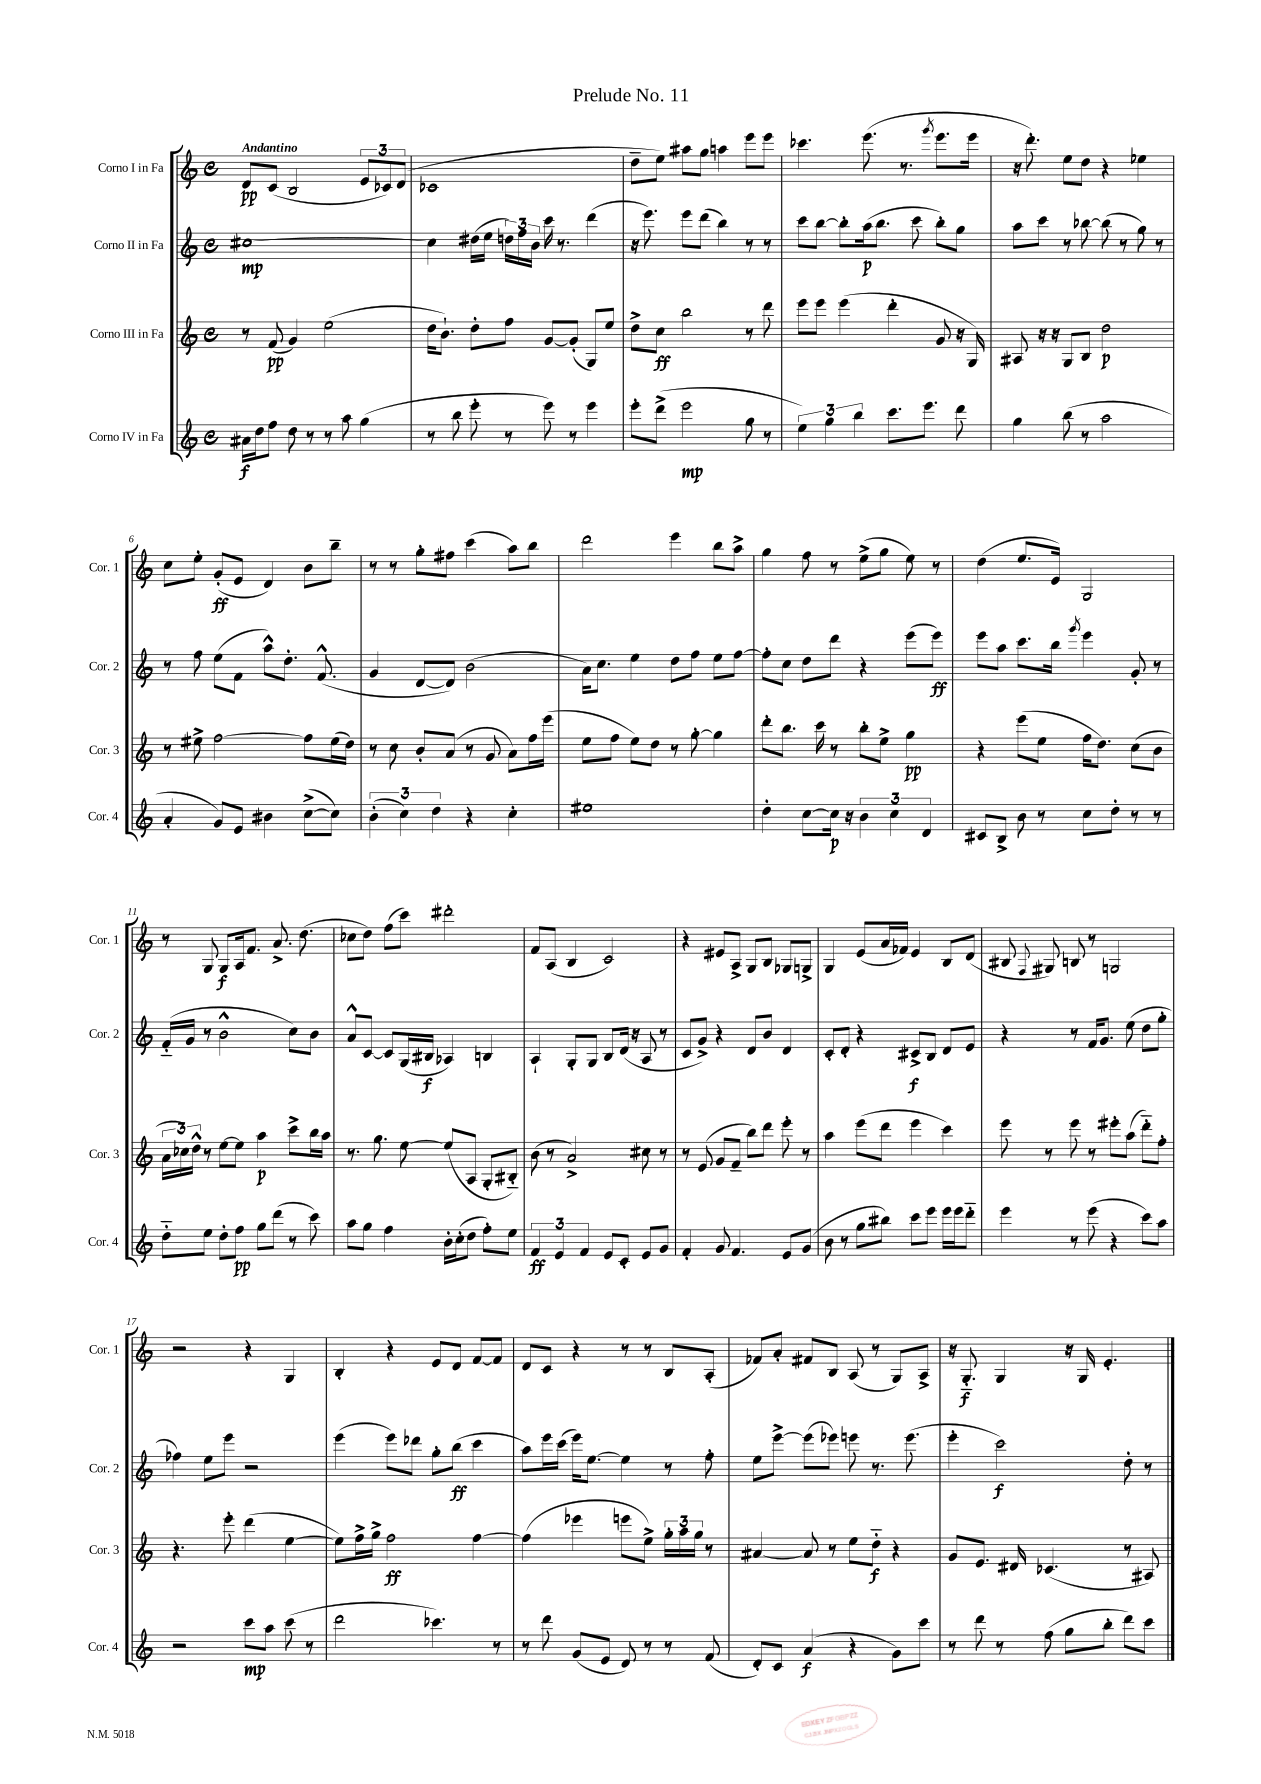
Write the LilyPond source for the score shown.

\header { title = "Prelude No. 11" }
<<
\new StaffGroup <<
\new Staff = "s0" \with { instrumentName = "Corno I in Fa" shortInstrumentName = "Cor. 1" } {
    \clef treble \key c \major \defaultTimeSignature \time 4/4 \tempo "Andantino"
    \autoBeamOff d'8[\pp c'8]( b2 \tuplet 3/2 { e'8[ ces'8) d'8]( } |
    ces'1 |
    d''8[-- e''8]) ais''8[ g''8] a''4 e'''8[ e'''8] |
    ces'''4. e'''8.( r8. \acciaccatura { g'''8 } e'''8.[ e'''16] |
    r16 d'''8.-.) e''8[ d''8] r4 ees''4 |
    c''8[ e''8]-. g'8[-.\ff( e'8] d'4) b'8[ b''8]-- |
    r8 r8 g''8[-. fis''8] c'''4( a''8[) b''8] |
    d'''2 e'''4 b''8[ a''8]-> |
    g''4 f''8 r8 e''8[->( g''8] e''8) r8 |
    d''4( e''8.[ e'16]) g2 |
    r8 g8 g8[\f a16 f'8.] a'8.-> d''8.( |
    ces''8[ d''8]) f''8[( c'''8]) dis'''2-. |
    f'8[ a8]( b4 c'2) |
    r4 eis'8[ a8]-> g8[ b8] ges8[ g8]-> |
    g4 e'8[( a'16 fes'16]) e'4 b8[ d'8]( |
    bis8 \appoggiatura { f8 } gis8) b8 r8 g2 |
    r2 r4 g4 |
    b4-. r4 e'8[ d'8] f'8[~ f'8] |
    d'8[ c'8] r4 r8 r8 b8[ a8]-.( |
    fes'8[) a'8]-. fis'8[ b8] a8( r8 g8[) a8]-> |
    r16 g8.-_\f g4 r16 g16 e'4.-. \bar "|." |
}
\new Staff = "s1" \with { instrumentName = "Corno II in Fa" shortInstrumentName = "Cor. 2" } {
    \clef treble \key c \major \defaultTimeSignature \time 4/4
    \autoBeamOff cis''1~\mp |
    cis''4 dis''16[( e''16] \tuplet 3/2 { d''16[) f''16 b'16] } c'''16 r8. d'''4( |
    r16 e'''8.) e'''8[ d'''8]( b''4) r8 r8 |
    c'''8[ b''8]~ b''8[-. a''16\p( b''8.] c'''8 b''8[-.) g''8] |
    a''8[ c'''8] r8 bes''8~ bes''8( r8 g''8) r8 |
    r8 f''8 e''8[( f'8] a''8[-^) d''8.]-. f'8.-^( |
    g'4 d'8[~ d'8]) b'2( |
    a'16[) c''8.] e''4 d''8[ f''8] e''8[ f''8]~ |
    f''8[-. c''8] d''8[ d'''8] r4 e'''8[( e'''8]\ff) |
    e'''8[ a''8] c'''8.[ b''16] \acciaccatura { g'''8 } e'''4 g'8-. r8 |
    f'16[-_( g'16] r8 b'2-^ c''8[) b'8] |
    a'8[-^ c'8]~ c'8[ g16( bis16]\f aes4) b4 |
    a4-! g8[-. g8] b8[ d'16]( r16 a8 r8 |
    c'8[ g'8]->) r4 d'8[ b'8] d'4 |
    c'8[-. d'8]-. r4 cis'8[->\f b8] d'8[ e'8] |
    r4 r8 f'16[ g'8.] e''8( d''8[ g''8]-. |
    fes''4) e''8[ e'''8] r2 |
    e'''4( e'''8[) des'''8] g''8[-. b''8]\ff( c'''4 |
    a''8[) e'''16 c'''16]( e'''16[) e''8.]~ e''4 r8 f''8-. |
    e''8[ e'''8]~-> e'''8[( ees'''8]) e'''8 r8. e'''8.( |
    e'''4-. c'''2\f) d''8-. r8 \bar "|." |
}
\new Staff = "s2" \with { instrumentName = "Corno III in Fa" shortInstrumentName = "Cor. 3" } {
    \clef treble \key c \major \defaultTimeSignature \time 4/4
    \autoBeamOff r8 f'8\pp( g'4) e''2( |
    d''16[ b'8.]-!) d''8[-. f''8] g'8[~ g'8]-.( g8[) e''8] |
    d''8[-> c''8]\ff b''2 r8 d'''8 |
    e'''8[ e'''8] e'''4( d'''4-. g'8 r16 g16) |
    ais8 r16 r16 g8[ b8] d''2\p |
    r8 eis''8-> f''2~ f''8[ eis''16( d''16]) |
    r8 c''8 b'8[-. a'8]( r8 g'8 a'8[) f''16 e'''16]( |
    e''8[ f''8] e''8[) d''8] r8 g''8~-. g''4 |
    d'''8[-. b''8.] c'''16 r8 b''8[-. e''8]-> g''4\pp |
    r4 e'''8[( e''8] f''16[ d''8.]) c''8[( b'8] |
    \tuplet 3/2 { a'16[ ces''16) d''16]-^ } r8 e''8[~ e''8] a''4\p c'''8[-> b''16 a''16] |
    r8. g''8. e''8~ e''8[( a8] g8[-. bis8]-_) |
    b'8( r8 a'2->) cis''8 r8 |
    r8 e'8( g'8[ f'8]-- b''8[) d'''8] e'''8-. r8 |
    a''4 e'''8[( d'''8] e'''4 c'''4) |
    e'''8 r8 e'''8 r8 eis'''8[-. a''8]( d'''8[-_) f''8]-. |
    r4. e'''8-. d'''4( e''4~ |
    e''8[) f''16-> g''16]-> f''2\ff f''4~ |
    f''4( ees'''4 e'''8[ e''8]->) \tuplet 3/2 { g''16[-. a''16 g''16] } r8 |
    ais'4~ ais'8 r8 e''8[ d''8]-_\f r4 |
    g'8[ e'8.] dis'16 ces'4.( r8 ais8) \bar "|." |
}
\new Staff = "s3" \with { instrumentName = "Corno IV in Fa" shortInstrumentName = "Cor. 4" } {
    \clef treble \key c \major \defaultTimeSignature \time 4/4
    \autoBeamOff ais'16[\f d''16 f''8] d''8 r8 r8 a''8 g''4( |
    r8 b''8 e'''8-. r8 e'''8) r8 e'''4 |
    e'''8[-. d'''8]->( e'''2\mp g''8 r8 |
    \tuplet 3/2 { e''4) g''4 b''4 } c'''8.[ e'''8.] d'''8 |
    g''4 b''8( r8 a''2 |
    a'4-. g'8[) e'8] bis'4 c''8[~->( c''8]) |
    \tuplet 3/2 { b'4-.( c''4) d''4 } r4 c''4-. |
    eis''1 |
    d''4-. c''8[~ c''16]\p r16 \tuplet 3/2 { b'4 c''4 d'4 } |
    cis'8[ b8]-> b'8 r8 c''8[ d''8]-. r8 r8 |
    d''8[-_ e''8] d''8[-. f''8]\pp g''8[ d'''8]( r8 c'''8) |
    a''8[ g''8] f''4 b'16[-. c''16-.( d''8] f''8[-.) e''8] |
    \tuplet 3/2 { f'4\ff e'4 f'4 } e'8[ c'8]-. e'8[ g'8] |
    f'4-. g'8 f'4. e'8[ g'8]( |
    b'8 r8 g''8[ bis''8]) c'''8[ e'''8] e'''16[ e'''16 d'''8]-_ |
    e'''4 r8 e'''8( r4 c'''8[) a''8] |
    r2 c'''8[\mp a''8] c'''8( r8 |
    d'''2 ces'''4.) r8 |
    r8 d'''8 g'8[( e'8] d'8) r8 r8 f'8( |
    d'8[-.) c'8] a'4\f( r4 g'8[) c'''8] |
    r8 d'''8 r8 f''8( g''8[ b''8]-. d'''8[) c'''8] \bar "|." |
}
>>
>>
